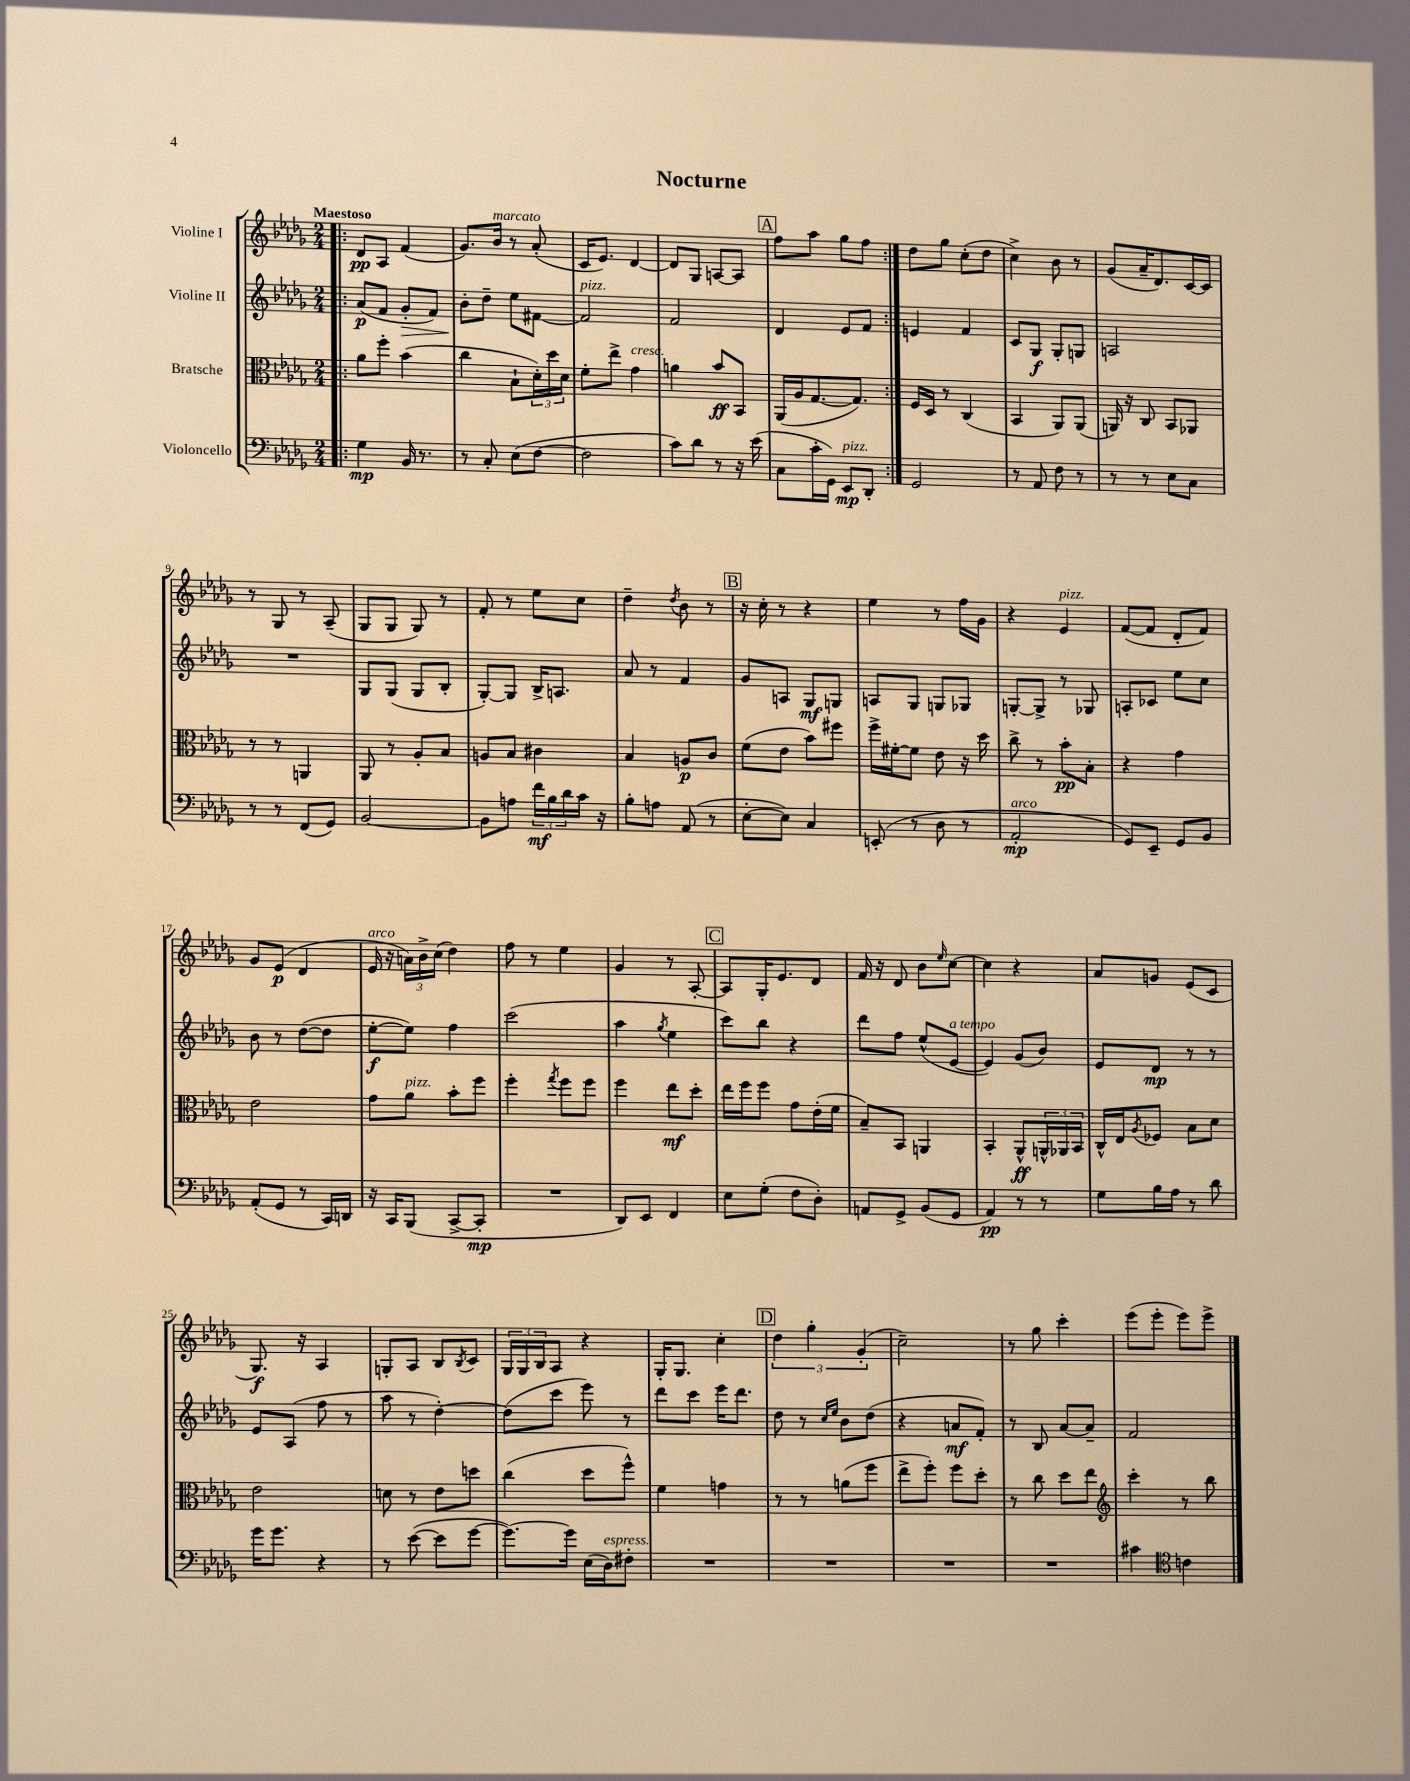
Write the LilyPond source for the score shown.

\header { title = "Nocturne" }
<<
\new StaffGroup <<
\new Staff = "s0" \with { instrumentName = "Violine I" } {
    \clef treble \key des \major \numericTimeSignature \time 2/4 \tempo "Maestoso"
    \repeat volta 2 { \bar ".|:" des'8\pp aes8 f'4( |
    ges'8.) bes'16^\markup { \italic "marcato" } r8 aes'8-.( |
    c'16 ees'8.) des'4~ |
    des'8 ges8 a8~ a8 |
    \mark \markup { \box "A" } f''8 aes''8 ges''8 f''8 | }
    des''8 ges''8 c''8-.( des''8 |
    c''4->) bes'8 r8 |
    ges'8( aes'16-- des'8.) c'16~ c'16 |
    r8 ges8 r8 aes8--( |
    ges8 ges8 ges8) r8 |
    f'8-. r8 ees''8 c''8 |
    des''4-- \acciaccatura { des''8 } bes'8 r8 |
    \mark \markup { \box "B" } r16 c''16-. r8 r4 |
    ees''4 r8 f''16 ges'16 |
    r4 ees'4^\markup { \italic "pizz." } |
    f'8~( f'8 des'8-. f'8) |
    ges'8 ees'8\p( des'4 |
    ees'16^\markup { \italic "arco" } r16 \tuplet 3/2 { a'16) bes'16-> c''16( } des''4) |
    f''8 r8 ees''4 |
    ges'4 r8 aes8~-. |
    \mark \markup { \box "C" } aes8 ges16-. ees'8. des'8 |
    f'16 r16 des'8 bes'8 \grace { ees''16 } c''8~ |
    c''4 r4 |
    aes'8 g'8 ees'8( c'8 |
    ges8.\f) r16 aes4 |
    g8-. aes8 bes8 \acciaccatura { bes8 } c'8 |
    \tuplet 3/2 { ges16 ges16 bes16 } aes8 r4 |
    ges16-. ges8. c''4-. |
    \mark \markup { \box "D" } \tuplet 3/2 { des''4 ges''4-. ges'4-.( } |
    c''2--) |
    r8 ges''8 c'''4-. |
    ees'''8( ees'''8-. ees'''8) ees'''8-> \bar "|." |
}
\new Staff = "s1" \with { instrumentName = "Violine II" } {
    \clef treble \key des \major \numericTimeSignature \time 2/4
    \repeat volta 2 { \bar ".|:" aes'8\p( f'8 ges'8-.\> f'8) |
    bes'8-.\! des''8-- ees''8 fis'8~ |
    fis'2^\markup { \italic "pizz." } |
    f'2 |
    \mark \markup { \box "A" } des'4 ees'8 f'8 | }
    e'4 f'4 |
    c'8 ges8\f ges8-. g8 |
    a2 |
    R2 |
    ges8 ges8( ges8 bes8-. |
    ges8~-.) ges8 bes16-> a8. |
    aes'8 r8 f'4 |
    \mark \markup { \box "B" } ges'8 a8 ges8\mf g8 |
    a8 ges8 g8 ges8 |
    g8~-. g8-> r8 ges8 |
    a8-. ces'8 ees''8 c''8 |
    bes'8 r8 des''8~( des''8 |
    ees''8~-.\f ees''8) f''4 |
    c'''2( |
    aes''4 \acciaccatura { ges''8 } ees''4 |
    \mark \markup { \box "C" } c'''8) bes''8 r4 |
    des'''8 f''8 ees''8-^( ees'8~^\markup { \italic "a tempo" } |
    ees'4) ges'8( bes'8) |
    ees'8 des'8\mp r8 r8 |
    ees'8 aes8( f''8 r8 |
    aes''8 r8 des''4~-.) |
    des''8( c'''8 ees'''8) r8 |
    des'''8 c'''8 ees'''16 des'''8. |
    \mark \markup { \box "D" } des''8 r8 \grace { c''16 ees''16 } bes'8 des''8( |
    r4 a'8\mf f'8-.) |
    r8 bes8 aes'8~ aes'8-- |
    f'2 \bar "|." |
}
\new Staff = "s2" \with { instrumentName = "Bratsche" } {
    \clef alto \key des \major \numericTimeSignature \time 2/4
    \repeat volta 2 { \bar ".|:" aes'8 f''8-. bes'4( |
    c''4 bes8-! \tuplet 3/2 { des'16-.) des''16 des'16 } |
    f'8-. ees''8-> ges'4^\markup { \italic "cresc." } |
    a'4 bes'8\ff bes,8 |
    \mark \markup { \box "A" } aes,16( aes16 ges8.~ ges8.) | }
    f16 des16 r8 c4( |
    bes,4 aes,8) aes,8( |
    a,16) r16 c8 bes,8 aes,8 |
    r8 r8 a,4 |
    aes,8 r8 aes8-. bes8 |
    a8 bes8 cis'4 |
    bes4 a8\p c'8 |
    \mark \markup { \box "B" } f'8( ees'8 bes'8) fis''8 |
    f''16-> fis'16~-. fis'8 ees'8 r16 des''16 |
    c''8-> r8 bes'8-.\pp bes8-. |
    r4 ges'4 |
    ees'2 |
    ges'8 aes'8^\markup { \italic "pizz." } bes'8-. f''8 |
    f''4-. \acciaccatura { ges''8 } f''8 f''8 |
    f''4 ees''8\mf des''8-. |
    \mark \markup { \box "C" } ees''16 f''16 f''8 ges'8 ees'16-.( f'16 |
    bes8--) bes,8 a,4 |
    bes,4-. aes,8-^\ff \tuplet 3/2 { a,16-^ aes,16 bes,16 } |
    c16-^ ees16 \acciaccatura { aes8 } fes8 bes8 des'8 |
    ees'2 |
    d'8 r8 ees'8 d''8 |
    c''4( des''8 f''8-^) |
    f'4 g'4 |
    \mark \markup { \box "D" } r8 r8 a'8( f''8 |
    ees''8-> f''8-.) f''8 des''8-. |
    r8 c''8 des''8 ees''8 |
    \clef treble c'''4-. r8 bes''8 \bar "|." |
}
\new Staff = "s3" \with { instrumentName = "Violoncello" } {
    \clef bass \key des \major \numericTimeSignature \time 2/4
    \repeat volta 2 { \bar ".|:" ges4\mp bes,16 r8. |
    r8 c8-. ees8( f8~ |
    f2 |
    c'8) des'8 r8 r16 ees'16( |
    \mark \markup { \box "A" } c8 c'16-. ges,16) ees,8\mp^\markup { \italic "pizz." } des,8-. | }
    ges,2 |
    r8 aes,8 f8 r8 |
    r8 r8 ees8 c8 |
    r8 r8 f,8( ges,8) |
    bes,2~ |
    bes,8 a8 \tuplet 3/2 { f'16\mf bes16 des'16 } c'16 r16 |
    bes8-. a8 aes,8( r8 |
    \mark \markup { \box "B" } ees8~-. ees8) c4 |
    e,8-.( r8 des8 r8 |
    aes,2-.\mp^\markup { \italic "arco" } |
    ges,8) ees,8-- ges,8 bes,8 |
    aes,8-.( ges,8 r8 c,16) d,16 |
    r16 c,16 bes,,8( c,8~-> c,8-.\mp |
    R2 |
    des,8) ees,8 f,4 |
    \mark \markup { \box "C" } ees8 ges8-.( f8 des8-.) |
    a,8 ges,8-> bes,8( ges,8 |
    aes,4\pp) r8 r8 |
    ges8 bes16 aes16 r8 des'8 |
    ges'16 ges'8. r4 |
    r8 ees'8~( ees'8 ges'8~ |
    ges'8.~) ges'16 ees16( des16^\markup { \italic "espress." }) fis8-. |
    R2 |
    \mark \markup { \box "D" } R2 |
    R2 |
    R2 |
    cis'4 \clef tenor c'4 \bar "|." |
}
>>
>>
